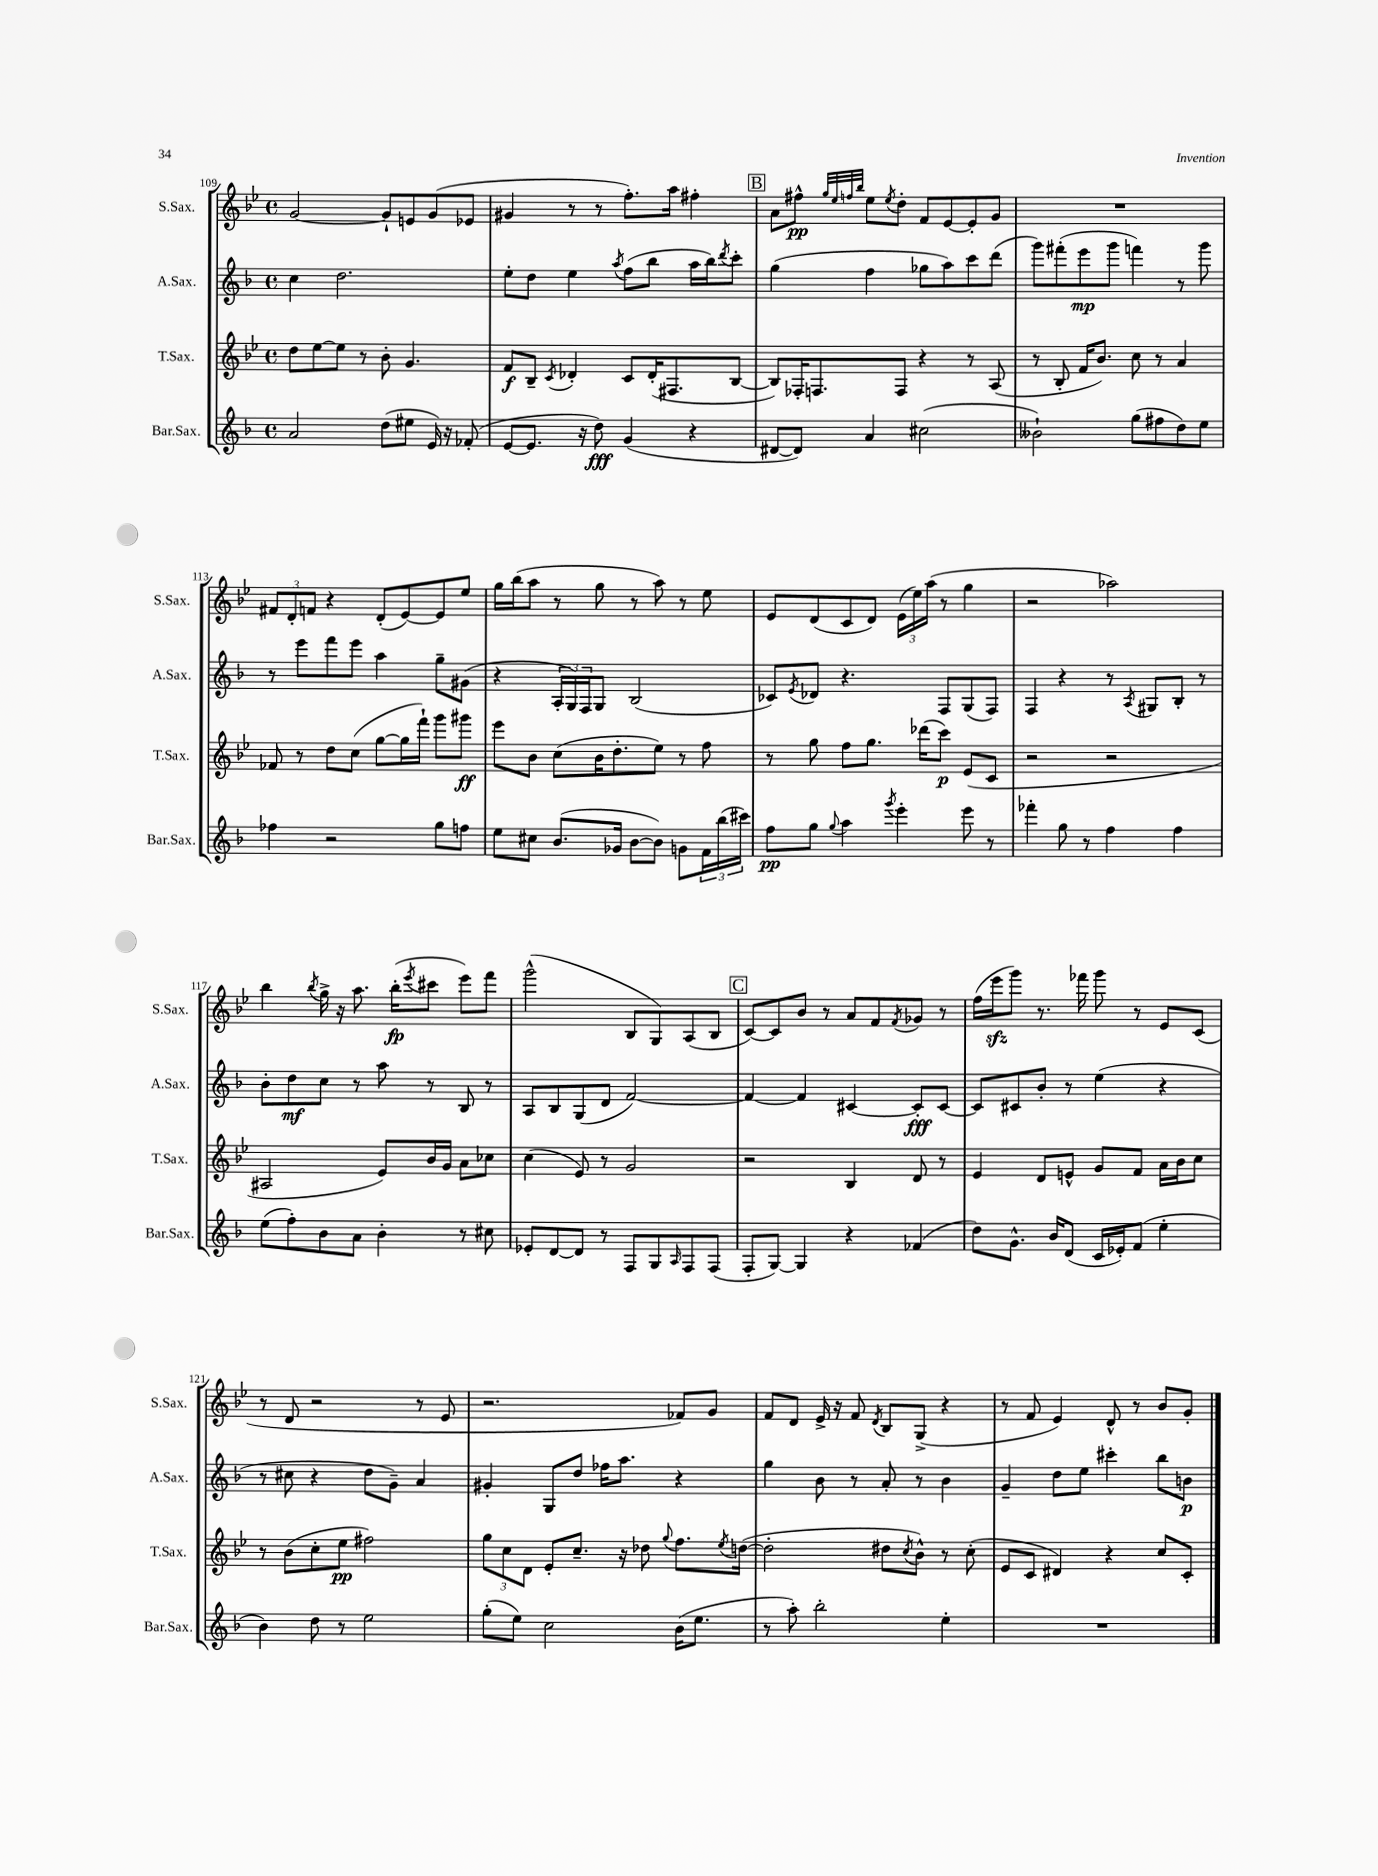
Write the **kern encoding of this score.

**kern	**kern	**kern	**kern
*staff4	*staff3	*staff2	*staff1
*clefG2	*clefG2	*clefG2	*clefG2
*k[b-]	*k[b-e-]	*k[b-]	*k[b-e-]
*M4/4	*M4/4	*M4/4	*M4/4
*met(c)	*met(c)	*met(c)	*met(c)
2a	8dd	4cc	[2g
.	[8ee-	.	.
.	8ee-]	2.dd	.
.	8r	.	.
(8dd	8b-'	.	8g`]
8ee#	4.g	.	8e
16e)	.	.	(8g
16r	.	.	.
(8f-'	.	.	8e-
=	=	=	=
[8e	8f	8ee'	4g#
8.e]	8B-~	8dd	.
.	8qc	.	.
.	4d-'	4ee	8r
16r	.	.	.
8dd)	.	.	8r
.	.	8qaa	.
(4g	8c	(8ff	8.ff')
.	(16d-'	8bb-	.
.	8.F#	.	16aa
4r	.	16aa	4ff#'
.	.	16bb-)	.
.	.	8qddd	.
.	[8B-	8ccc'	.
=	=	=	=
[8d#	8B-])	(4gg	8a
8d#])	16F-'	.	8ff#^^
.	8.F	.	.
.	.	.	32qqgg
.	.	.	32qqee-
.	.	.	32qqff
.	.	.	32qqbb-
4a	.	4ff	8ee-
.	.	.	8qee-
.	8F	.	8dd'
(2cc#	4r	8gg-	8f
.	.	8aa)	[8e-
.	8r	8ccc	8e-']
.	(8A	(8ddd	8g
=	=	=	=
2b--`)	8r	8ggg)	1r
.	8B-'	(8fff#'	.
.	16f	8eee	.
.	8.b-)	.	.
.	.	8ggg	.
(8gg	8cc	4fff)	.
8ff#	8r	.	.
8dd)	4a	8r	.
8ee	.	8ggg	.
=	=	=	=
4ff-	8f-	8r	12f#
.	.	.	12d'
.	8r	8eee	.
.	.	.	12f
2r	8dd	8fff	4r
.	(8cc	8eee	.
.	[8gg	4aa	(8d'
.	16gg]	.	[8e-)
.	16fff`)	.	.
8gg	8ggg	8gg~	8e-]
8ff	8ggg#	(8g#	8ee-
=	=	=	=
8ee	8eee-	4r	16gg
.	.	.	(16bb-
8cc#	8b-	.	8aa
(8.b-	(8cc	24A'	8r
.	.	24G)	.
.	.	24F	.
.	16b-	8G	8gg
16g-	8.dd'	.	.
[8b-	.	(2B-	8r
8b-])	8ee-)	.	8aa)
8g	8r	.	8r
24f	8ff	.	8ee-
(24bb-	.	.	.
24ccc#)	.	.	.
=	=	=	=
8ff	8r	8c-)	8e-
.	.	8qe	.
8gg	8gg	8d-	(8d
8qqgg	.	.	.
4aa	8ff	4.r	8c
.	8.gg	.	8d)
8qggg	.	.	.
4eee'	.	.	(24e-
.	.	.	24ee-)
.	(16ddd-	.	.
.	.	.	(24aa
.	8ccc)	8F	8r
8eee	(8e-	(8G	4gg
8r	8c	8F)	.
=	=	=	=
4fff-'	2r	4F	2r
8gg	.	4r	.
8r	.	.	.
4ff	2r	8r	2aa-)
.	.	8qA	.
.	.	8G#	.
4ff	.	8B-'	.
.	.	8r	.
=	=	=	=
(8ee	2A#	8b-'	4bb-
8ff')	.	8dd	.
.	.	.	8qbb-
8b-	.	8cc	16gg^
.	.	.	16r
8a	.	8r	8.aa
4b-'	8e-)	8aa	.
.	.	.	(16bb-'
.	.	.	8qeee-
.	16b-	8r	8ccc#
.	16g	.	.
8r	8a	8B-	8eee-)
8cc#	8cc-	8r	8fff
=	=	=	=
8e-'	(4cc	8A	(2ggg^^
[8d	.	8B-	.
8d]	8e-)	(8G	.
8r	8r	8d	.
8F	2g	[2f)	8B-
8G	.	.	8G)
16qqA	.	.	.
8F	.	.	(8A
(8F	.	.	8B-
=	=	=	=
8F'	2r	4f_	[8c)
[8G)	.	.	8c]
4G]	.	4f]	8b-
.	.	.	8r
4r	4B-	[4c#	8a
.	.	.	8f
.	.	.	8qf
(4f-	8d	8c#']	8g-
.	8r	[8c#	8r
=	=	=	=
8dd)	4e-	8c#]	(16ff
.	.	.	16eee-
8.g^^	.	8c#	8ggg)
.	8d	8b-'	8.r
16b-	.	.	.
(8d	8e^^	8r	.
.	.	.	16fff-
16c	8g	(4ee	8ggg
16e-')	.	.	.
(8f	8f	.	8r
4ee'	16a	4r	8e-
.	16b-	.	.
.	8cc	.	(8c
=	=	=	=
4b-)	8r	8r	8r
.	(8b-	8cc#	8d
8dd	8cc'	4r	2r
8r	8ee-	.	.
2ee	2ff#)	8dd	.
.	.	8g~)	.
.	.	4a	8r
.	.	.	8e-
=	=	=	=
(8gg'	12gg	4g#'	2.r
.	12cc	.	.
8ee)	.	.	.
.	12d	.	.
2cc	8e-'	8G	.
.	8.cc~	8dd	.
.	.	16ff-	.
.	16r	8.aa	.
.	8dd-	.	.
.	8qqgg	.	.
(16b-	8.ff	4r	8f-)
8.ee	.	.	.
.	.	.	8g
.	8qee-	.	.
.	([16dd	.	.
=	=	=	=
8r	2dd']	4gg	8f
8aa')	.	.	8d
2bb-'	.	8b-	16e-^
.	.	.	16r
.	.	8r	8f
.	.	.	8qd
.	8dd#	8a'	8B-
.	8qcc	.	.
.	8b-^^)	8r	(8G^
4ee'	8r	4b-	4r
.	(8cc'	.	.
=	=	=	=
1r	8e-	4g~	8r
.	8c	.	8f
.	4d#)	8dd	4e-)
.	.	8ee	.
.	4r	4ccc#'	8d^^
.	.	.	8r
.	8cc	8bb-	8b-
.	8c'	8b	8g'
==	==	==	==
*-	*-	*-	*-
